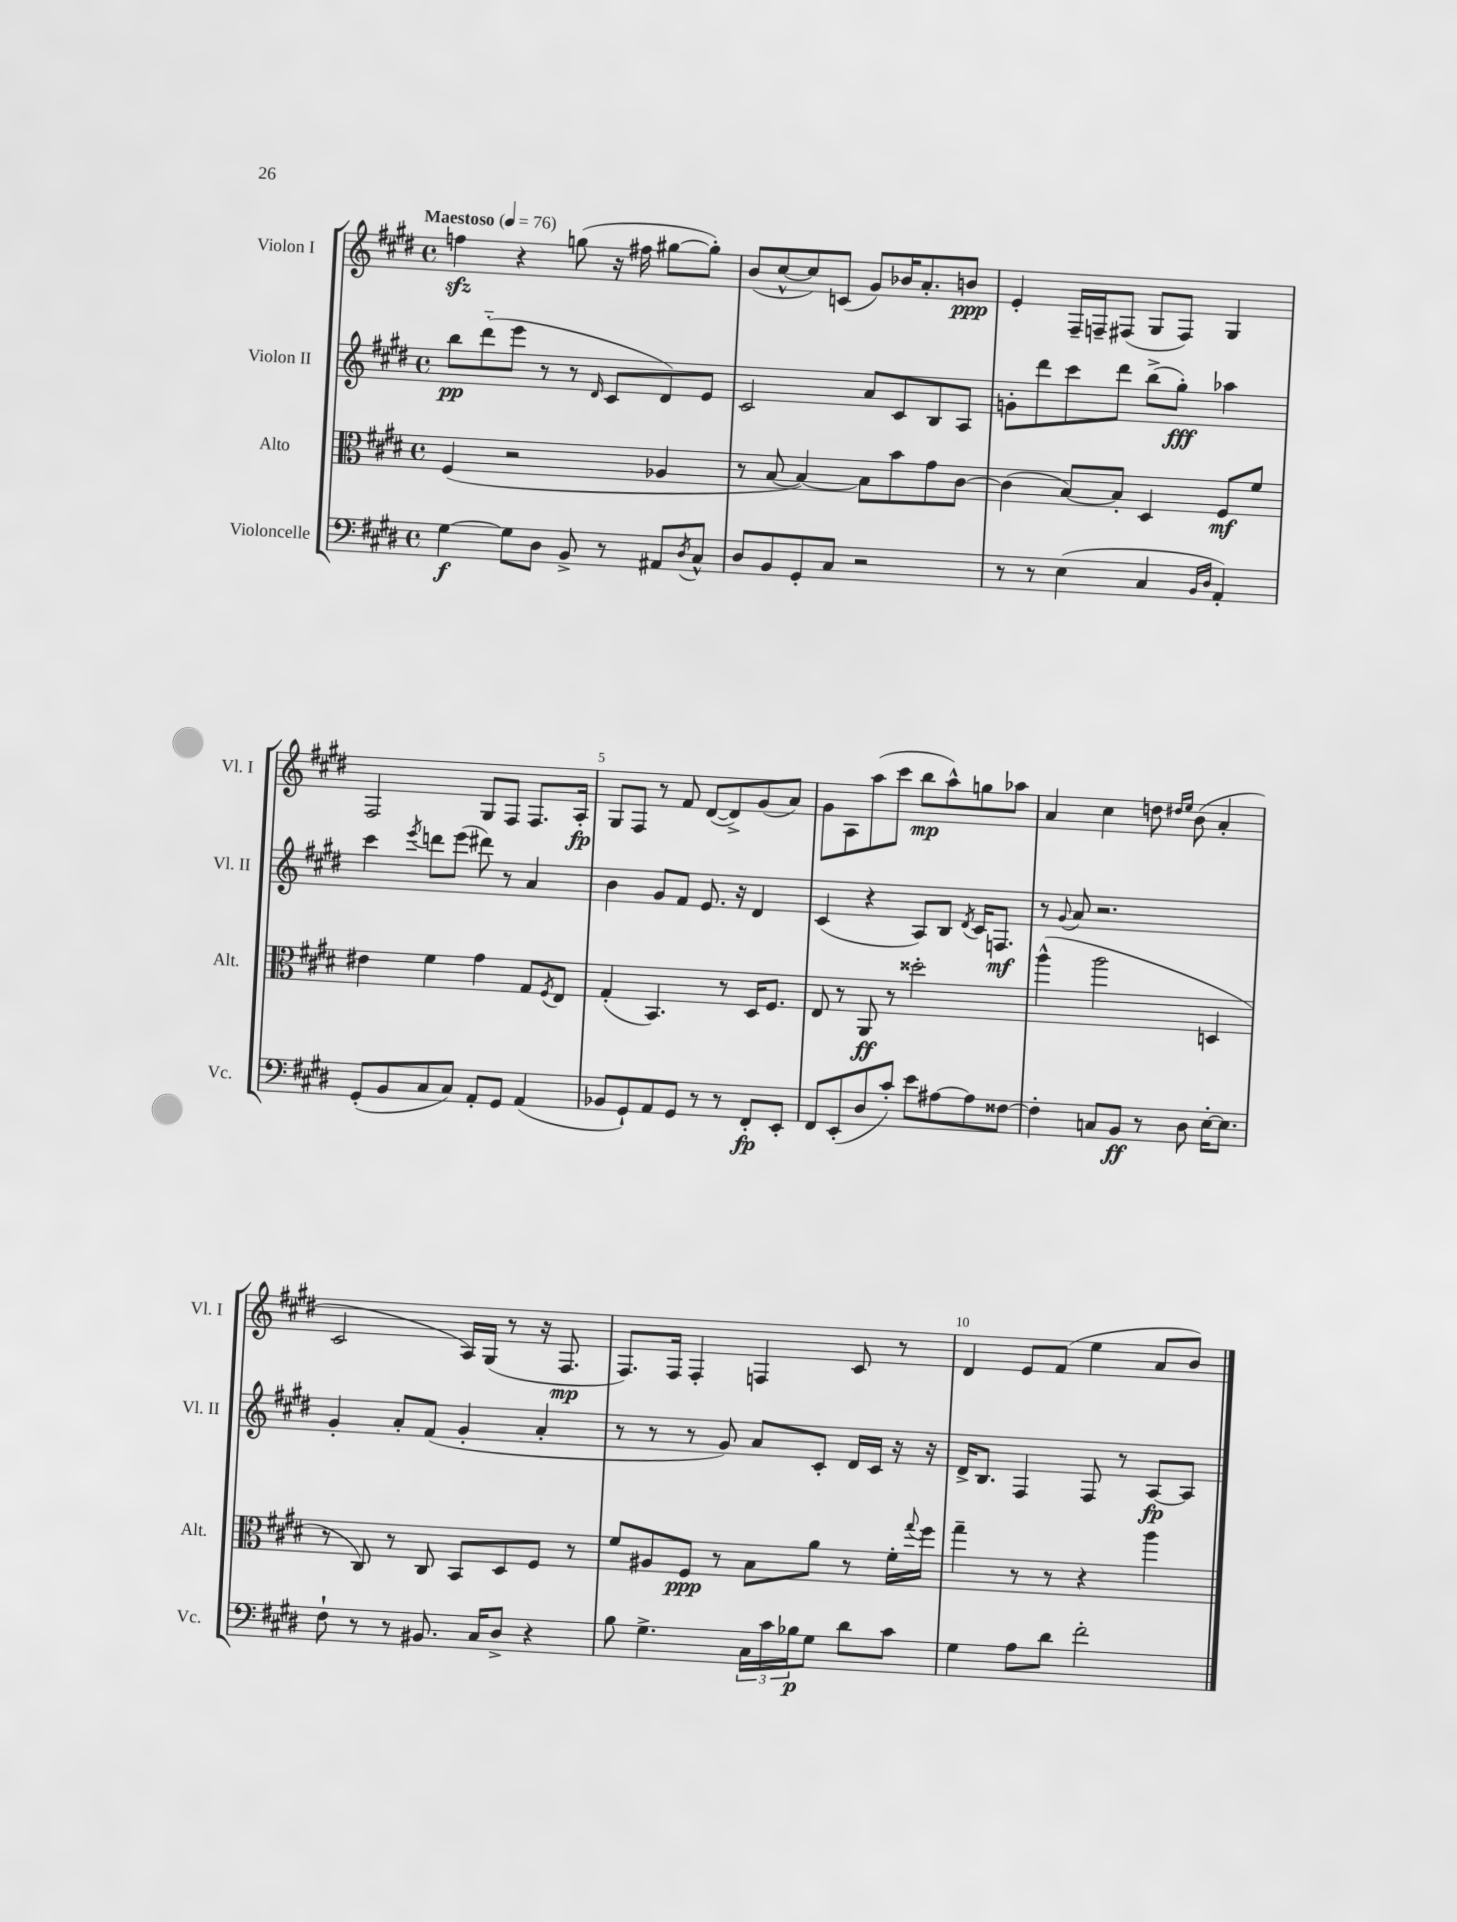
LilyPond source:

<<
\new StaffGroup <<
\new Staff = "s0" \with { instrumentName = "Violon I" shortInstrumentName = "Vl. I" } {
    \clef treble \key e \major \defaultTimeSignature \time 4/4 \tempo "Maestoso" 4 = 76
    f''4\sfz r4 g''8( r16 fis''16 gis''8~ gis''8-.) |
    b'8( cis''8~-^ cis''8) c'8( gis'8) bes'16 a'8.-. b'8\ppp |
    e'4-. fis16-- f16-- fis8( gis8 fis8) gis4 |
    fis2 gis8 fis8 fis8. a16-.\fp |
    gis8 fis8 r8 fis'8 dis'8~( dis'8->) gis'8( a'8) |
    gis'8 a8 a''8( cis'''8 b''8\mp a''8-^) g''8 aes''8 |
    a'4 cis''4 d''8 \grace { dis''16 e''16 } b'8( a'4-. |
    cis'2 a16) gis16( r8 r16 fis8.\mp |
    fis8.) fis16 fis4-. f4 cis'8 r8 |
    dis'4 e'8 fis'8( e''4 a'8 b'8) \bar "|." |
}
\new Staff = "s1" \with { instrumentName = "Violon II" shortInstrumentName = "Vl. II" } {
    \clef treble \key e \major \defaultTimeSignature \time 4/4
    b''8\pp dis'''8-_( e'''8 r8 r8 \grace { dis'16 } cis'8 dis'8) e'8 |
    cis'2 a'8 cis'8 b8 a8 |
    g'8-. dis'''8 cis'''8 dis'''8 b''8->( gis''8-.\fff) aes''4 |
    cis'''4 \acciaccatura { e'''8 } d'''8 e'''8( dis'''8) r8 a'4 |
    b'4 gis'8 fis'8 e'8. r16 dis'4 |
    cis'4( r4 a8) b8 \acciaccatura { dis'8 } cis'16 f8.\mf |
    r8 \appoggiatura { gis'8 } a'8 r2. |
    gis'4-. a'8-. fis'8( gis'4-. a'4-. |
    r8 r8 r8 gis'8) a'8 cis'8-. dis'16 cis'16 r16 r16 |
    dis'16-> b8. fis4 fis8 r8 a8~\fp a8 \bar "|." |
}
\new Staff = "s2" \with { instrumentName = "Alto" shortInstrumentName = "Alt." } {
    \clef alto \key e \major \defaultTimeSignature \time 4/4
    fis4( r2 aes4 |
    r8 b8~ b4~) b8 b'8 gis'8 cis'8~ |
    cis'4( b8~) b8-. dis4 fis8\mf fis'8 |
    eis'4 fis'4 gis'4 gis8 \acciaccatura { fis8 } e8 |
    gis4-.( b,4.) r8 dis16 fis8. |
    e8 r8 a,8\ff r8 disis''2-. |
    a''4-^( a''2 d4 |
    r8 cis8) r8 cis8 b,8 dis8 fis8 r8 |
    fis'8 ais8 fis8\ppp r8 b8 a'8 r8 fis'16-. \appoggiatura { gis''8 } fis''16 |
    gis''4-- r8 r8 r4 a''4 \bar "|." |
}
\new Staff = "s3" \with { instrumentName = "Violoncelle" shortInstrumentName = "Vc." } {
    \clef bass \key e \major \defaultTimeSignature \time 4/4
    gis4~\f gis8 dis8 b,8-> r8 ais,8 \acciaccatura { dis8 } cis8-^ |
    dis8 b,8 gis,8-. cis8 r2 |
    r8 r8 e4( cis4 \grace { b,16 dis16 } a,4-.) |
    gis,8-.( b,8 cis8 cis8) a,8-. gis,8 a,4( |
    bes,8 gis,8-!) a,8 gis,8 r8 r8 fis,8-.\fp e,8-. |
    fis,8 e,8-.( dis8 cis'8-.) e'8 ais8~ ais8 fisis8~ |
    fisis4-. c8 b,8\ff r8 dis8 e16~-. e8. |
    fis8-! r8 r8 bis,8. cis16 dis8-> r4 |
    b8 gis4.-> \tuplet 3/2 { cis16 cis'16 bes16\p } gis8 dis'8 cis'8 |
    gis4 a8 dis'8 fis'2-. \bar "|." |
}
>>
>>
\layout { \context { \Score \override BarNumber.break-visibility = ##(#f #t #t) barNumberVisibility = #(every-nth-bar-number-visible 5) } }
